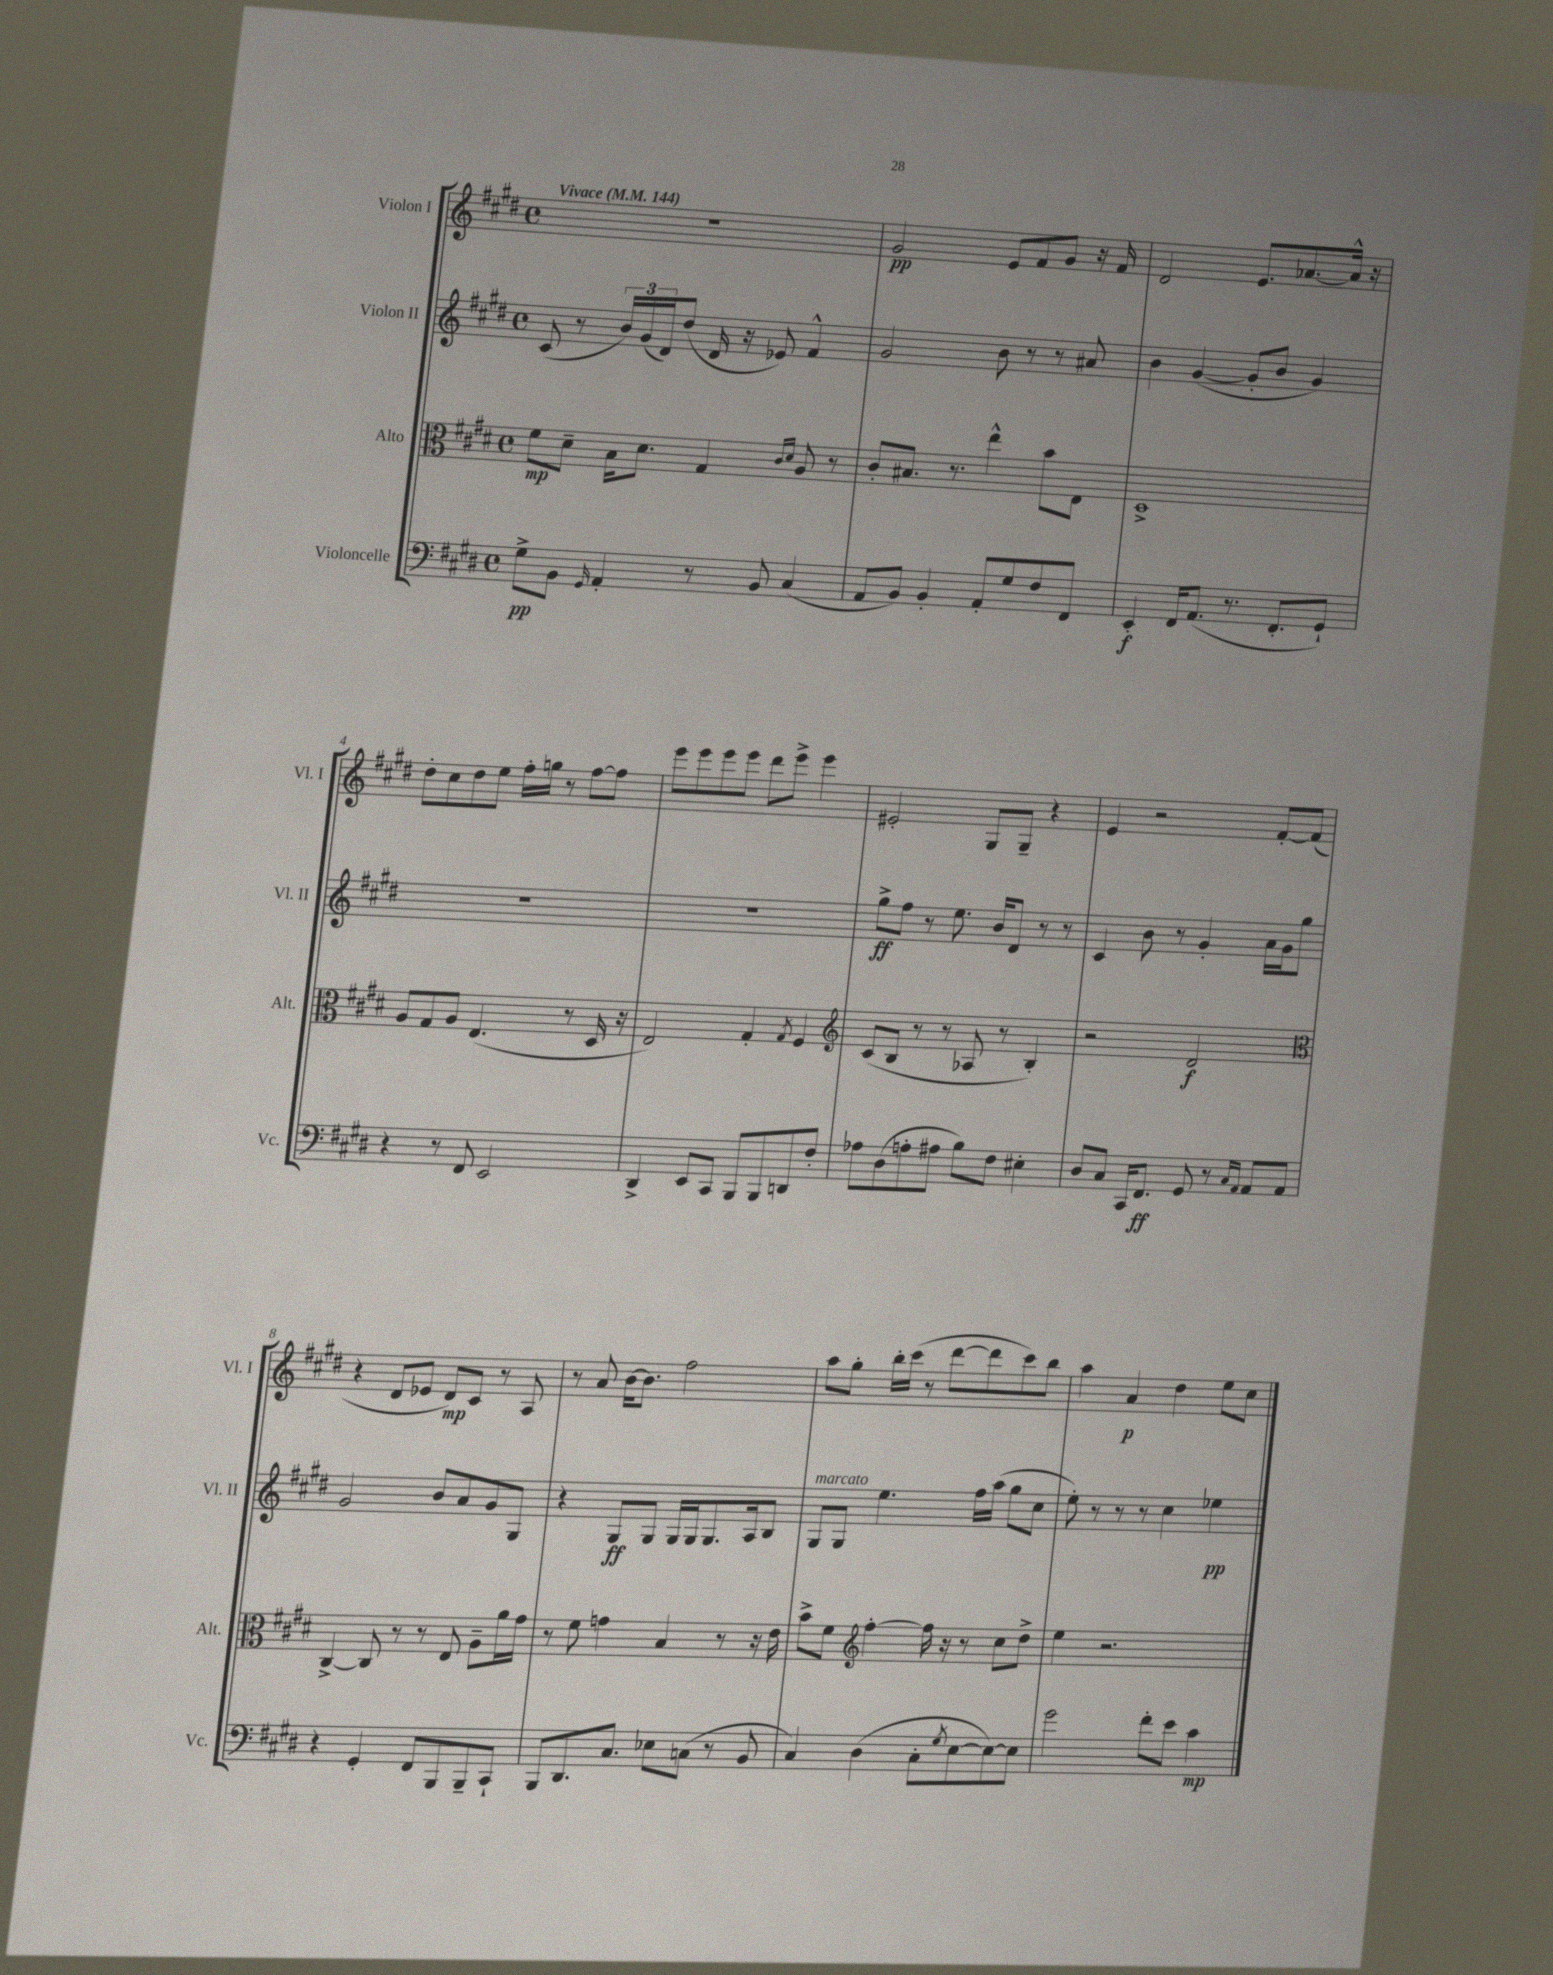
<<
\new StaffGroup <<
\new Staff = "s0" \with { instrumentName = "Violon I" shortInstrumentName = "Vl. I" } {
    \clef treble \key e \major \defaultTimeSignature \time 4/4 \tempo "Vivace" 4 = 144
    r1 |
    gis'2\pp e'8 fis'8 gis'8 r16 fis'16 |
    dis'2 e'8. aes'8.~ aes'16-^ r16 |
    dis''8-. cis''8 dis''8 e''8 fis''16-. g''16 r8 fis''8~ fis''8 |
    e'''8 e'''8 e'''8 e'''8 dis'''8 e'''8-> e'''4 |
    eis'2-. gis8 gis8-- r4 |
    e'4 r2 fis'8~-. fis'8( |
    r4 dis'8 ees'8 dis'8\mp) cis'8 r8 a8 |
    r8 a'8 b'16~ b'8. fis''2 |
    a''8 gis''8-. b''16-. cis'''16( r8 dis'''8~ dis'''8 cis'''8) b''8 |
    a''4 a'4\p dis''4 e''8 cis''8 \bar "|." |
}
\new Staff = "s1" \with { instrumentName = "Violon II" shortInstrumentName = "Vl. II" } {
    \clef treble \key e \major \defaultTimeSignature \time 4/4
    cis'8( r8 \tuplet 3/2 { b'16) gis'16( dis'16) } dis''8( dis'16 r16 ees'8) fis'4-^ |
    gis'2 b'8 r8 r8 ais'8 |
    b'4 gis'4~( gis'8-. b'8 gis'4) |
    R1 |
    R1 |
    gis''8->\ff fis''8 r8 e''8. b'16 dis'8 r8 r8 |
    cis'4 b'8 r8 gis'4-. a'16 gis'16 gis''8 |
    gis'2 b'8 a'8 gis'8 gis8 |
    r4 gis8\ff gis8 gis16 gis16 gis8. a16 b8 |
    gis8^\markup { \italic "marcato" } gis8 e''4. fis''16 a''16( gis''8 cis''8 |
    e''8-.) r8 r8 r8 cis''4 ees''4\pp \bar "|." |
}
\new Staff = "s2" \with { instrumentName = "Alto" shortInstrumentName = "Alt." } {
    \clef alto \key e \major \defaultTimeSignature \time 4/4
    fis'8\mp dis'8-- b16 dis'8. gis4 \grace { cis'16 dis'16 } a8 r8 |
    cis'8-. bis8. r8. e''4-^ b'8 e8 |
    dis1-> |
    a8 gis8 a8 e4.( r8 dis16 r16 |
    e2) gis4-. \acciaccatura { gis8 } fis4 |
    \clef treble cis'8( b8 r8 r8 aes8 r8 b4-.) |
    r2 dis'2\f |
    \clef alto cis4~-> cis8 r8 r8 e8 a8-- a'16 gis'16 |
    r8 fis'8 g'4 b4 r8 r16 e'16 |
    b'8-> fis'8 \clef treble fis''4~-. fis''16 r16 r8 cis''8 dis''8-> |
    e''4 r2. \bar "|." |
}
\new Staff = "s3" \with { instrumentName = "Violoncelle" shortInstrumentName = "Vc." } {
    \clef bass \key e \major \defaultTimeSignature \time 4/4
    gis8->\pp b,8 \grace { gis,16 } a,4-. r8 b,8 cis4( |
    a,8 b,8) b,4-. a,8-. gis8 fis8 fis,8 |
    e,4-.\f fis,16 a,8.( r8. fis,8.-. gis,8-!) |
    r4 r8 fis,8 e,2 |
    dis,4-> e,8 cis,8 b,,8 b,,8 d,8 fis8-. |
    aes8 dis8( a8-. ais8 b8) fis8 eis4-. |
    dis8 cis8 cis,16 fis,8.\ff gis,8 r8 \grace { cis16 a,16 } a,8 a,8 |
    r4 gis,4-. fis,8 b,,8 b,,8-- cis,8-! |
    b,,8 dis,8. cis8. ees8 c8( r8 b,8 |
    cis4) dis4( cis8-. \acciaccatura { gis8 } e8~ e8~) e8 |
    gis'2 fis'8-. e'8 cis'4\mp \bar "|." |
}
>>
>>
